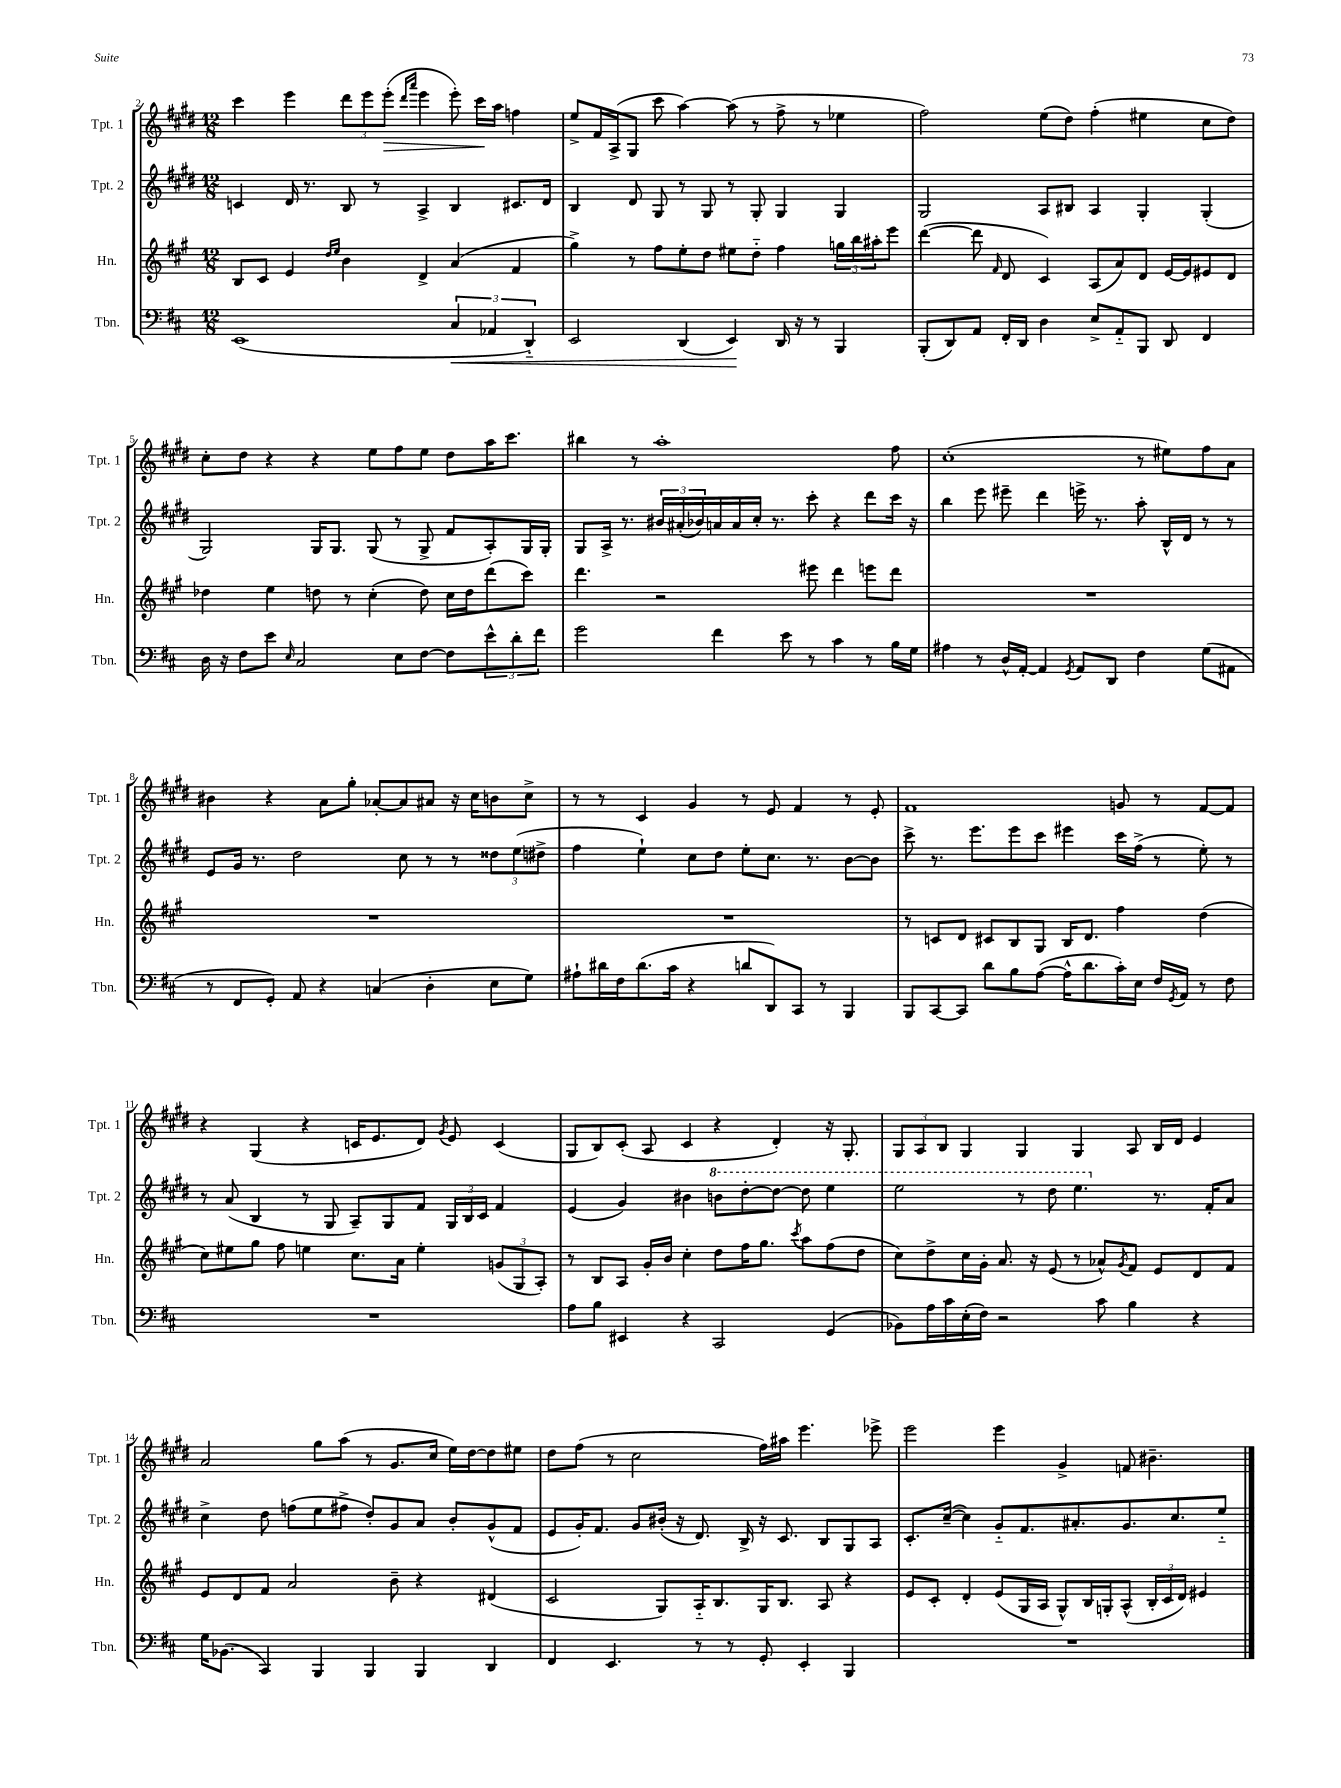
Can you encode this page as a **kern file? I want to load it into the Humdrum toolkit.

**kern	**dynam	**kern	**kern	**kern	**dynam
*part4	*part4	*part3	*part2	*part1	*part1
*staff4	*staff4	*staff3	*staff2	*staff1	*staff1
*I"Tbn.	*	*I"Hn.	*I"Tpt. 2	*I"Tpt. 1	*
*I'Tbn.	*	*I'Hn.	*I'Tpt. 2	*I'Tpt. 1	*
*clefF4	*	*clefG2	*clefG2	*clefG2	*
*k[f#c#]	*	*k[f#c#g#]	*k[f#c#g#d#]	*k[f#c#g#d#]	*
*M12/8	*	*M12/8	*M12/8	*M12/8	*
=2	=2	=2	=2	=2	=2
(1EE	.	8B/L	4cn/	4ccc#\	.
.	.	8c#/J	.	.	.
.	.	4e/	16d#/	4eee\	.
.	.	.	8.r	.	.
.	.	16qqdd/LL	.	.	.
.	.	16qqee/JJ	.	.	.
.	.	4b\	8B/	12ddd#\L	.
.	.	.	.	12eee\	.
.	.	.	8r	.	.
!	!	!	!	!	!LO:HP:b
.	.	.	.	(12eee'\J	>
.	.	.	.	16qqddd#/LL	.
.	.	.	.	16qqaaa/JJ	.
.	.	4d^/	4A^/	4eee\	.
!	!LO:HP:b	!	!	!	!
6C#/	<	(4a/	4B/	8eee'\)	.
.	.	.	.	16ccc#\LL	.
6AA-X/	.	.	.	.	.
.	.	.	.	16aa\JJ	]
.	.	4f#/	8.c#X/L	4ffn\	.
6DD/)	.	.	.	.	.
.	.	.	16d#/Jk	.	.
=3	=3	=3	=3	=3	=3
2EE/	.	4gg#^\)	4B/	8ee^/L	.
.	.	.	.	16f#/L	.
.	.	.	.	(16A^/J	.
.	.	8r	8d#/	8G#/J	.
.	.	8ff#\L	8G#/	8ccc#\	.
(4DD/	.	8ee'\	8r	[4aa\)	.
.	.	8dd\J	8G#/	.	.
4EE/)	.	8ee#X\L	8r	(8aa\]	.
.	.	8dd\J	8G#'/	8r	.
16DD/	[	4ff#\	4G#/	8ff#^\	.
16r	.	.	.	.	.
8r	.	.	.	8r	.
4BBB/	.	24ggn\LL	4G#/	4ee-X\	.
.	.	24bb\	.	.	.
.	.	24aa#X'\J	.	.	.
.	.	8eee\J	.	.	.
=4	=4	=4	=4	=4	=4
(8BBB'/L	.	([4ddd\	2G#/	2ff#\)	.
8DD/)	.	.	.	.	.
8AA/J	.	8ddd\]	.	.	.
.	.	16qqf#/	.	.	.
16FF#'/LL	.	8d/	.	.	.
16DD/JJ	.	.	.	.	.
4D\	.	4c#/)	8A/L	(8ee\L	.
.	.	.	8B#X/J	8dd#\J)	.
8E^/L	.	(8A/L	4A/	(4ff#'\	.
8AA/	.	8a/)	.	.	.
8BBB/J	.	8d/J	4G#'/	4ee#X\	.
8DD/	.	[16e/LL	.	.	.
.	.	16e/J]	.	.	.
4FF#/	.	8e#X/	(4G#'/	8cc#\L	.
.	.	8d/J	.	8dd#\J)	.
!!LO:LB:g=z
=5	=5	=5	=5	=5	=5
16D\	.	4dd-X\	2G#/)	8cc#'\L	.
16r	.	.	.	.	.
8F#\L	.	.	.	8dd#\J	.
8e\J	.	4ee\	.	4r	.
16qqE/	.	.	.	.	.
2C#/	.	.	.	.	.
.	.	8ddn\	16G#/KL	4r	.
.	.	.	8.G#/J	.	.
.	.	8r	.	.	.
.	.	(4cc#'\	(8G#/	8ee\L	.
8E\L	.	.	8r	8ff#\	.
[8F#\J	.	8dd\)	8G#^/	8ee\J	.
8F#\L]	.	16cc#\LL	8f#/L	8dd#\L	.
.	.	16dd\J	.	.	.
12e^^\	.	(8ddd\	8A'/)	16aa\K	.
.	.	.	.	8.ccc#\J	.
12d'\	.	.	.	.	.
.	.	8ccc#\J)	16G#/L	.	.
12f#\J	.	.	.	.	.
.	.	.	16G#'/JJ	.	.
=6	=6	=6	=6	=6	=6
2g\	.	4.ddd\	8G#/L	4bb#X\	.
.	.	.	16A^/Jk	.	.
.	.	.	8.r	.	.
.	.	.	.	8r	.
.	.	2r	24b#X/LL	1aa'	.
.	.	.	(24a#X'/	.	.
.	.	.	24b-X/)	.	.
4f#\	.	.	16an/	.	.
.	.	.	16a/	.	.
.	.	.	16cc#'/JJ	.	.
.	.	.	8.r	.	.
8e\	.	.	.	.	.
8r	.	8eee#X\	8ccc#'\	.	.
4c#\	.	4ddd\	4r	.	.
8r	.	8eeen\L	8ddd#\L	.	.
16B\LL	.	8ddd\J	16ccc#\Jk	8ff#\	.
16G\JJ	.	.	16r	.	.
=7	=7	=7	=7	=7	=7
4A#X\	.	1.r	4bb\	(1cc#'	.
8r	.	.	8eee\	.	.
16D^^/LL	.	.	8eee#X~\	.	.
[16AA'/JJ	.	.	.	.	.
4AA/]	.	.	4ddd#\	.	.
8qGG/	.	.	.	.	.
8AA/L	.	.	16eeen^\	.	.
.	.	.	8.r	.	.
8DD/J	.	.	.	.	.
4F#\	.	.	8aa'\	8r	.
.	.	.	16B^^/LL	8ee#X\L)	.
.	.	.	16d#/JJ	.	.
(8G\L	.	.	8r	8ff#\	.
8AA#X\J	.	.	8r	8a\J	.
!!LO:LB:g=z
=8	=8	=8	=8	=8	=8
8r	.	1.r	8e/L	4b#X\	.
8FF#/L	.	.	16g#/Jk	.	.
.	.	.	8.r	.	.
8GG'/J)	.	.	.	4r	.
8AA/	.	.	2dd#\	.	.
4r	.	.	.	8a\L	.
.	.	.	.	8gg#'\J	.
(4Cn/	.	.	.	[8a-X'/L	.
.	.	.	8cc#\	8a-/]	.
4D'\	.	.	8r	8a#X/J	.
.	.	.	8r	16r	.
.	.	.	.	16cc#\KL	.
8E\L	.	.	12dd##X\L	8bn\	.
.	.	.	(12ee\	.	.
8G\J)	.	.	.	8cc#^\J	.
.	.	.	12dd#X^\J	.	.
=9	=9	=9	=9	=9	=9
8A#X`\L	.	1.r	4ff#\	8r	.
16d#X\L	.	.	.	8r	.
16F#\J	.	.	.	.	.
(8.d#\	.	.	4ee`\)	4c#/	.
16c#\Jk	.	.	.	.	.
4r	.	.	8cc#\L	4g#/	.
.	.	.	8dd#\J	.	.
8dn/L	.	.	8ee'\L	8r	.
8DD/)	.	.	8.cc#\J	8e/	.
8CC#/J	.	.	.	4f#/	.
.	.	.	8.r	.	.
8r	.	.	.	.	.
4BBB/	.	.	[8b\L	8r	.
.	.	.	8b\J]	8e'/	.
=10	=10	=10	=10	=10	=10
8BBB/L	.	8r	8ccc#^\	1f#	.
[8CC#/	.	8cn/L	8.r	.	.
8CC#/J]	.	8d/J	.	.	.
.	.	.	8.eee\L	.	.
8d\L	.	8c#X/L	.	.	.
8B\	.	8B/	8eee\	.	.
([8A\J	.	8G#/J	8ccc#\J	.	.
16A^^\KL]	.	16B/KL	4eee#X\	.	.
8.d\	.	8.d/J	.	.	.
16c#'\L)	.	4ff#\	16ccc#\LL	8gn/	.
16E\JJ	.	.	(16ff#^\JJ	.	.
16F#/LL	.	.	8r	8r	.
8qGG/	.	.	.	.	.
16AA/JJ	.	.	.	.	.
8r	.	(4dd\	8ee'\)	[8f#/L	.
8F#\	.	.	8r	8f#/J]	.
!!LO:LB:g=z
=11	=11	=11	=11	=11	=11
1.r	.	8cc#\L)	8r	4r	.
.	.	8ee#X\	(8a/	.	.
.	.	8gg#\J	4B/	(4G#/	.
.	.	8ff#\	.	.	.
.	.	4een\	8r	4r	.
.	.	.	8G#/	.	.
.	.	8.cc#\L	8A~/L)	16cn/KL	.
.	.	.	.	8.e/	.
.	.	.	8G#/	.	.
.	.	16a\Jk	.	.	.
.	.	4ee'\	8f#/J	8d#/J)	.
.	.	.	.	8qg#/	.
.	.	.	24G#/LL	8e/	.
.	.	.	24B/	.	.
.	.	.	24c#/JJ	.	.
.	.	(12gn/L	4f#/	(4c/	.
.	.	12G#/	.	.	.
.	.	12A'/J)	.	.	.
=12	=12	=12	=12	=12	=12
8A\L	.	8r	(4e/	8G#/L	.
8B\J	.	8B/L	.	8B/)	.
4EE#X/	.	8A/J	4g#/)	(8c#'/J	.
.	.	16g#'/LL	.	8A/	.
.	.	16b/JJ	.	.	.
4r	.	4cc#'\	4b#X\	4c#/	.
*	*	*	*8va	*	*
2CC#/	.	8dd\L	8bbn\L	4r	.
.	.	16ff#\K	[8ddd#'\	.	.
.	.	8.gg#\J	.	.	.
.	.	.	8ddd#\J_	4d#'/)	.
.	.	8qccc#/	.	.	.
.	.	8aa\L	8ddd#\]	.	.
(4GG/	.	(8ff#\	4eee\	16r	.
.	.	.	.	8.G#'/	.
.	.	8dd\J	.	.	.
=13	=13	=13	=13	=13	=13
8BB-X\L)	.	8cc#\L)	2eee\	12G#/L	.
.	.	.	.	12A/	.
16A\L	.	8dd^\	.	.	.
.	.	.	.	12B/J	.
16c#\	.	.	.	.	.
(16E'\	.	16cc#\L	.	4G#/	.
16F#\JJ)	.	16g#'\JJ	.	.	.
2r	.	8.a/	.	.	.
.	.	.	8r	4G#/	.
.	.	16r	.	.	.
.	.	(8e/	8ddd#\	.	.
.	.	8r	4.eee\	4G#/	.
8c#\	.	8a-X^^/L)	.	.	.
.	.	8qg#/	.	.	.
4B\	.	8f#/J	.	8A/	.
*	*	*	*X8va	*	*
.	.	8e/L	8.r	16B/LL	.
.	.	.	.	16d#/JJ	.
4r	.	8d/	.	4e/	.
.	.	.	16f#'/KL	.	.
.	.	8f#/J	8a/J	.	.
!!LO:LB:g=z
=14	=14	=14	=14	=14	=14
16G\KL	.	8e/L	4cc#^\	2a/	.
(8.BB-X\J	.	.	.	.	.
.	.	8d/	.	.	.
4CC#/)	.	8f#/J	8dd#\	.	.
.	.	2a/	(8ffn\L	.	.
4BBB/	.	.	8ee\	8gg#\L	.
.	.	.	8ff#X^\J	(8aa\J	.
4BBB/	.	.	8dd#'/L)	8r	.
.	.	8b~\	8g#/	8.g#/L	.
4BBB/	.	4r	8a/J	.	.
.	.	.	.	16cc#/Jk	.
.	.	.	8b'/L	16ee\LL)	.
.	.	.	.	[16dd#\J	.
4DD/	.	(4d#X/	(8g#^^/	8dd#\]	.
.	.	.	8f#/J	8ee#X\J	.
=15	=15	=15	=15	=15	=15
4FF#/	.	2c#/	8e/L	8dd#\L	.
.	.	.	16g#'/K)	(8ff#\J	.
.	.	.	8.f#/J	.	.
4.EE/	.	.	.	8r	.
.	.	.	8g#/L	2cc#\	.
.	.	8G#/L)	(16b#X'/Jk	.	.
.	.	.	16r	.	.
8r	.	16A/K	8.d#/)	.	.
.	.	8.B/	.	.	.
8r	.	.	.	.	.
.	.	.	16B^/	.	.
8GG'/	.	16G#/K	16r	16ff#\LL)	.
.	.	8.B/J	8.c#/	16aa#X\JJ	.
4EE'/	.	.	.	4.eee\	.
.	.	8A/	8B/L	.	.
4BBB/	.	4r	8G#/	.	.
.	.	.	8A/J	8eee-X^\	.
=16	=16	=16	=16	=16	=16
1.r	.	8e/L	8.c#'/L	2eee\	.
.	.	8c#'/J	.	.	.
.	.	.	([16cc#~/Jk	.	.
.	.	4d'/	4cc#\])	.	.
.	.	(8e/L	8g#/L	4eee\	.
.	.	16G#/L	8.f#/	.	.
.	.	16A/JJ	.	.	.
.	.	8G#^^/L)	.	4g#^/	.
.	.	.	8.a#X'/	.	.
.	.	16B/L	.	.	.
.	.	16Gn'/J	.	.	.
.	.	(8A^^/J	8.g#/	8fn/	.
.	.	24B'/LL	.	4.b#X~\	.
.	.	24c#/	.	.	.
.	.	.	8.cc#/	.	.
.	.	24d/JJ)	.	.	.
.	.	4e#X/	.	.	.
.	.	.	8ee/J	.	.
==	==	==	==	==	==
*-	*-	*-	*-	*-	*-
